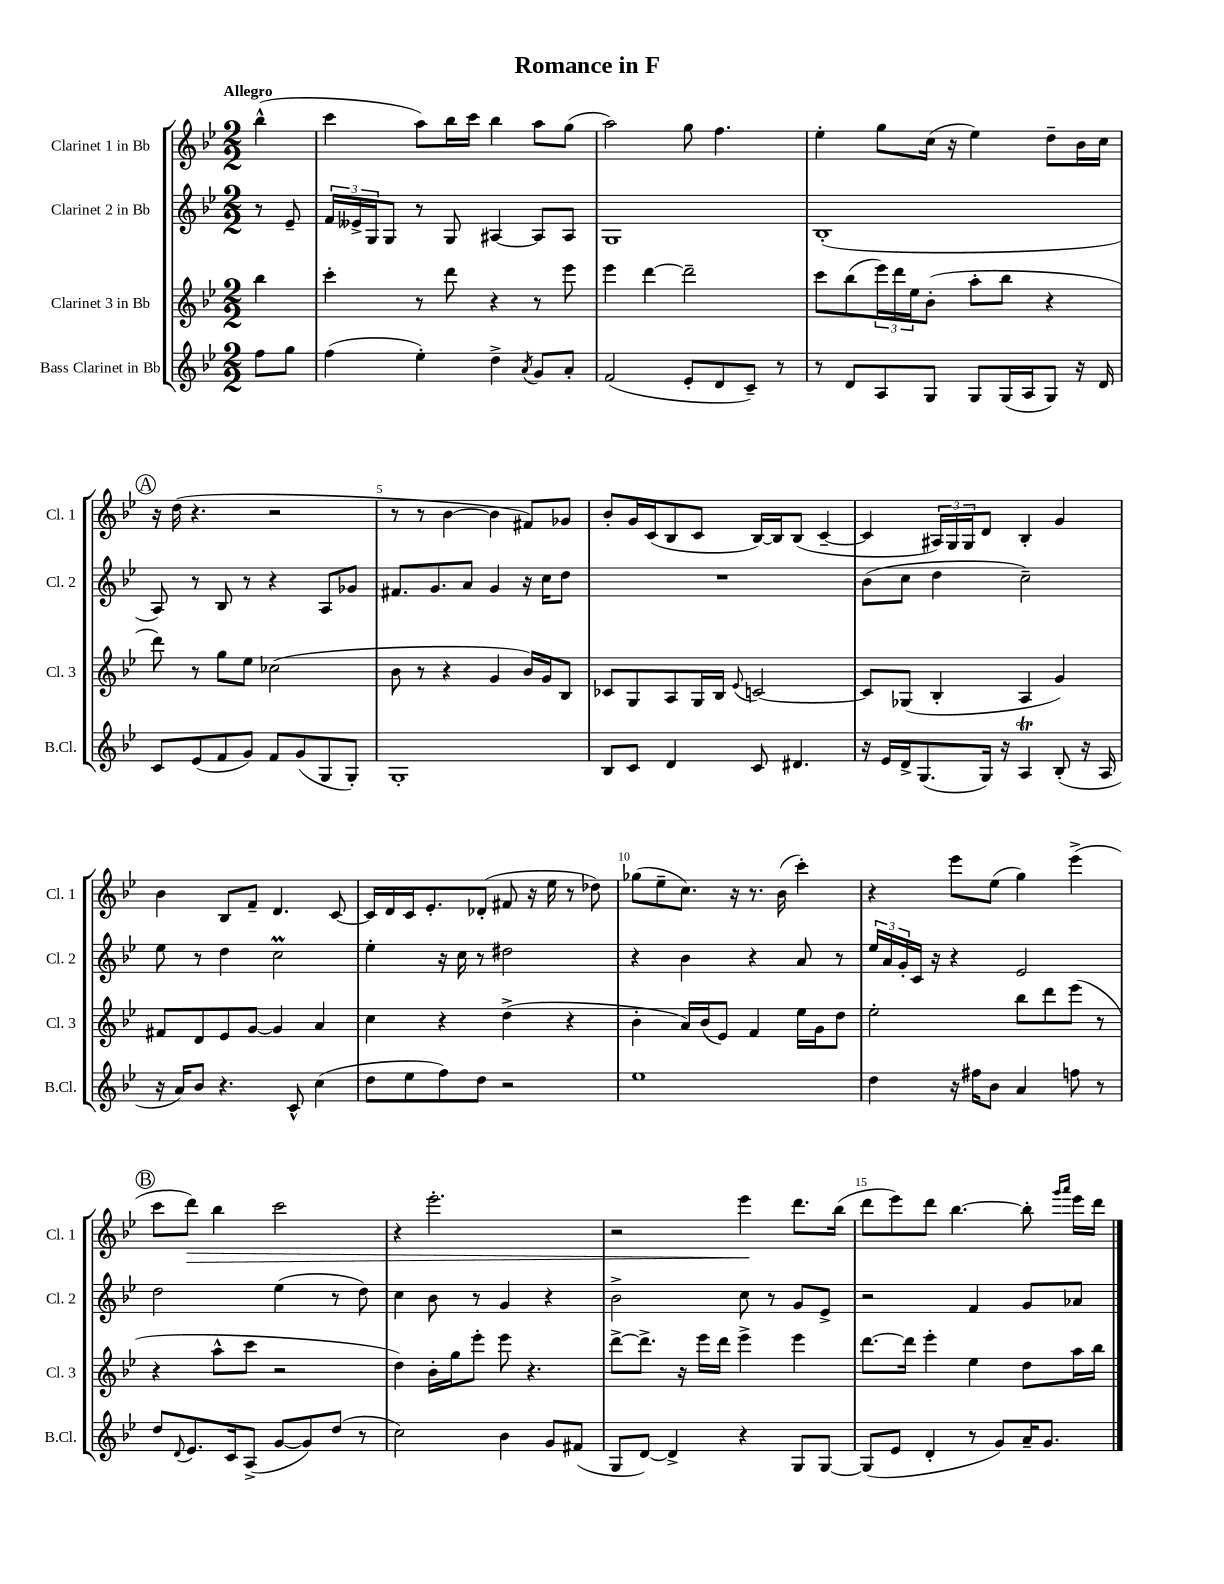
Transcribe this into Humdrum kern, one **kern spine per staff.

**kern	**kern	**kern	**kern	**dynam
*part4	*part3	*part2	*part1	*part1
*staff4	*staff3	*staff2	*staff1	*staff1
*I"Bass Clarinet in Bb	*I"Clarinet 3 in Bb	*I"Clarinet 2 in Bb	*I"Clarinet 1 in Bb	*
*I'B.Cl.	*I'Cl. 3	*I'Cl. 2	*I'Cl. 1	*
*clefG2	*clefG2	*clefG2	*clefG2	*
*k[b-e-]	*k[b-e-]	*k[b-e-]	*k[b-e-]	*
*M2/2	*M2/2	*M2/2	*M2/2	*
=	=	=	=	=
!	!	!	!LO:TX:a:B:t=Allegro	!
8ff\L	4bb-\	8r	(4bb-^^\	.
8gg\J	.	8e-~/	.	.
=1	=1	=1	=1	=1
(4ff\	4ccc'\	24f/LL	4ccc\	.
.	.	24e--X^/	.	.
.	.	24G/J	.	.
.	.	8G/J	.	.
4ee-'\)	8r	8r	8aa\L)	.
.	8ddd\	8G/	16bb-\L	.
.	.	.	16ccc\JJ	.
4dd^\	4r	[4A#X/	4bb-\	.
8qa/	.	.	.	.
8g/L	8r	8A#/L]	8aa\L	.
8a'/J	8eee-\	8A#/J	(8gg\J	.
=2	=2	=2	=2	=2
(2f/	4eee-\	1G	2aa\)	.
.	[4ddd\	.	.	.
8e-'/L	2ddd~\]	.	8gg\	.
8d/	.	.	4.ff\	.
8c~/J)	.	.	.	.
8r	.	.	.	.
=3	=3	=3	=3	=3
8r	8ccc\L	(1B-'	4ee-'\	.
8d/L	(8bb-\	.	.	.
8A/	24eee-\L)	.	8gg\L	.
.	24ddd\	.	.	.
.	24ee-\J	.	.	.
8G/J	(8b-'\J	.	(16cc\Jk	.
.	.	.	16r	.
8G/L	8aa'\L	.	4ee-\)	.
(16G/L	8bb-\J	.	.	.
16A/J	.	.	.	.
8G/J)	4r	.	8dd~\L	.
16r	.	.	16b-\L	.
16d/	.	.	16cc\JJ	.
!!LO:LB:g=z
!!LO:REH:place=s1:t=A
=4	=4	=4	=4	=4
8c/L	8ddd\)	8A/)	16r	.
.	.	.	(16dd\	.
(8e-/	8r	8r	4.r	.
8f/	8gg\L	8B-/	.	.
8g/J)	8ee-\J	8r	.	.
8f/L	(2cc-X\	4r	2r	.
(8g/	.	.	.	.
8G/	.	8A/L	.	.
8G'/J)	.	8g-X/J	.	.
=5	=5	=5	=5	=5
1G'	8b-\	8.f#X/L	8r	.
.	8r	.	8r	.
.	.	8.g/	.	.
.	4r	.	[4b-\	.
.	.	8a/J	.	.
.	4g/	4g/	4b-\]	.
.	16b-/LL)	16r	8f#X/L)	.
.	16g/J	16cc\KL	.	.
.	8B-/J	8dd\J	8g-X/J	.
=6	=6	=6	=6	=6
8B-/L	8c-X/L	1r	8b-'/L	.
8c/J	8G/	.	16g/L	.
.	.	.	(16c/J	.
4d/	8A/	.	8B-/	.
.	16G/L	.	8c/J	.
.	16B-/JJ	.	.	.
.	8qqe-/	.	.	.
8c/	[2cn/	.	[16B-/LL)	.
.	.	.	16B-/J]	.
4.d#X/	.	.	(8B-/J	.
.	.	.	[4c~/	.
=7	=7	=7	=7	=7
16r	8c/L]	(8b-\L	4c/]	.
16e-/LL	.	.	.	.
16d^/J	(8G-X/J	8cc\J	.	.
(8.G/	.	.	.	.
.	4B-'/	4dd\	24A#X/LL)	.
.	.	.	24G/	.
.	.	.	24G/J	.
16G/Jk)	.	.	8d/J	.
16r	.	.	.	.
4At/	4A/	2cc~\)	4B-'/	.
(8B-'/	4g/)	.	4g/	.
16r	.	.	.	.
16A/	.	.	.	.
!!LO:LB:g=z
=8	=8	=8	=8	=8
16r	8f#X/L	8ee-\	4b-\	.
16a/KL)	.	.	.	.
8b-/J	8d/	8r	.	.
4.r	8e-/	4dd\	8B-/L	.
.	[8g/J	.	8f~/J	.
.	4g/]	2ccM\	4.d/	.
8c^^/	.	.	.	.
(4cc\	4a/	.	.	.
.	.	.	[8c/	.
=9	=9	=9	=9	=9
8dd\L	4cc\	4ee-'\	16c/LL]	.
.	.	.	16d/	.
8ee-\	.	.	16c/J	.
.	.	.	8.e-'/	.
8ff\)	4r	16r	.	.
.	.	16cc\	.	.
8dd\J	.	8r	(8d-X'/J	.
2r	(4dd^\	2dd#X\	8f#X/	.
.	.	.	16r	.
.	.	.	16ee-\	.
.	4r	.	8r	.
.	.	.	8dd-X\)	.
=10	=10	=10	=10	=10
1ee-	4b-'\	4r	(8gg-X\L	.
.	.	.	8ee-~\	.
.	16a/LL)	4b-\	8.cc\J)	.
.	(16b-/J	.	.	.
.	8e-/J)	.	.	.
.	.	.	16r	.
.	4f/	4r	8.r	.
.	.	.	(16b-\	.
.	16ee-\LL	8a/	4ccc'\)	.
.	16g\J	.	.	.
.	8dd\J	8r	.	.
=11	=11	=11	=11	=11
4dd\	2ee-'\	24ee-/LL	4r	.
.	.	24a/	.	.
.	.	24g'/	.	.
.	.	16c/JJ	.	.
.	.	16r	.	.
16r	.	4r	8eee-\L	.
16ff#X\KL	.	.	.	.
8b-\J	.	.	(8ee-\J	.
4a/	8bb-\L	2e-/	4gg\)	.
.	8ddd\	.	.	.
8ffn\	(8eee-\J	.	(4eee-^\	.
8r	8r	.	.	.
!!LO:LB:g=z
!!LO:REH:place=s1:t=B
=12	=12	=12	=12	=12
8dd/L	4r	2dd\	8ccc\L	.
8qqd/	.	.	.	.
!	!	!	!	!LO:HP:b
8.e-/	.	.	8ddd\J)	>
.	8aa^^\L	.	4bb-\	.
16c/k	.	.	.	.
(8A^/J	8ccc\J	.	.	.
[8g/L	2r	(4ee-\	2ccc\	.
8g/])	.	.	.	.
(8dd/J	.	8r	.	.
8r	.	8dd\)	.	.
=13	=13	=13	=13	=13
2cc\)	4dd\)	4cc\	4r	.
.	16b-'\LL	8b-\	2.eee-'\	.
.	16gg\J	.	.	.
.	8eee-'\J	8r	.	.
4b-\	8eee-\	4g/	.	.
.	4.r	.	.	.
8g/L	.	4r	.	.
(8f#X/J	.	.	.	.
=14	=14	=14	=14	=14
8G/L	[8ddd^\L	2b-^\	2r	.
[8d/J)	8.ddd^\J]	.	.	.
4d^/]	.	.	.	.
.	16r	.	.	.
.	16eee-\LL	.	.	.
.	16ddd\JJ	.	.	.
4r	4eee-^\	8cc\	4eee-\	.
.	.	8r	.	.
8G/L	4eee-\	8g/L	8.ddd\L	]
[8G/J	.	8e-^/J	.	.
.	.	.	(16bb-\Jk	.
=15	=15	=15	=15	=15
(8G/L]	[8.ddd\L	2r	8ddd\L	.
8e-/J	.	.	8eee-\)	.
.	16ddd\Jk]	.	.	.
4d'/	4eee-'\	.	8ddd\J	.
.	.	.	[4.bb-\	.
8r	4ee-\	4f/	.	.
8g/L)	.	.	.	.
16a~/K	8dd\L	8g/L	8bb-'\]	.
8.g/J	.	.	.	.
.	.	.	16qqggg/LL	.
.	.	.	16qqaaa/JJ	.
.	16aa\L	8a-X/J	16eee-\LL	.
.	16bb-\JJ	.	16ddd\JJ	.
==	==	==	==	==
*-	*-	*-	*-	*-
